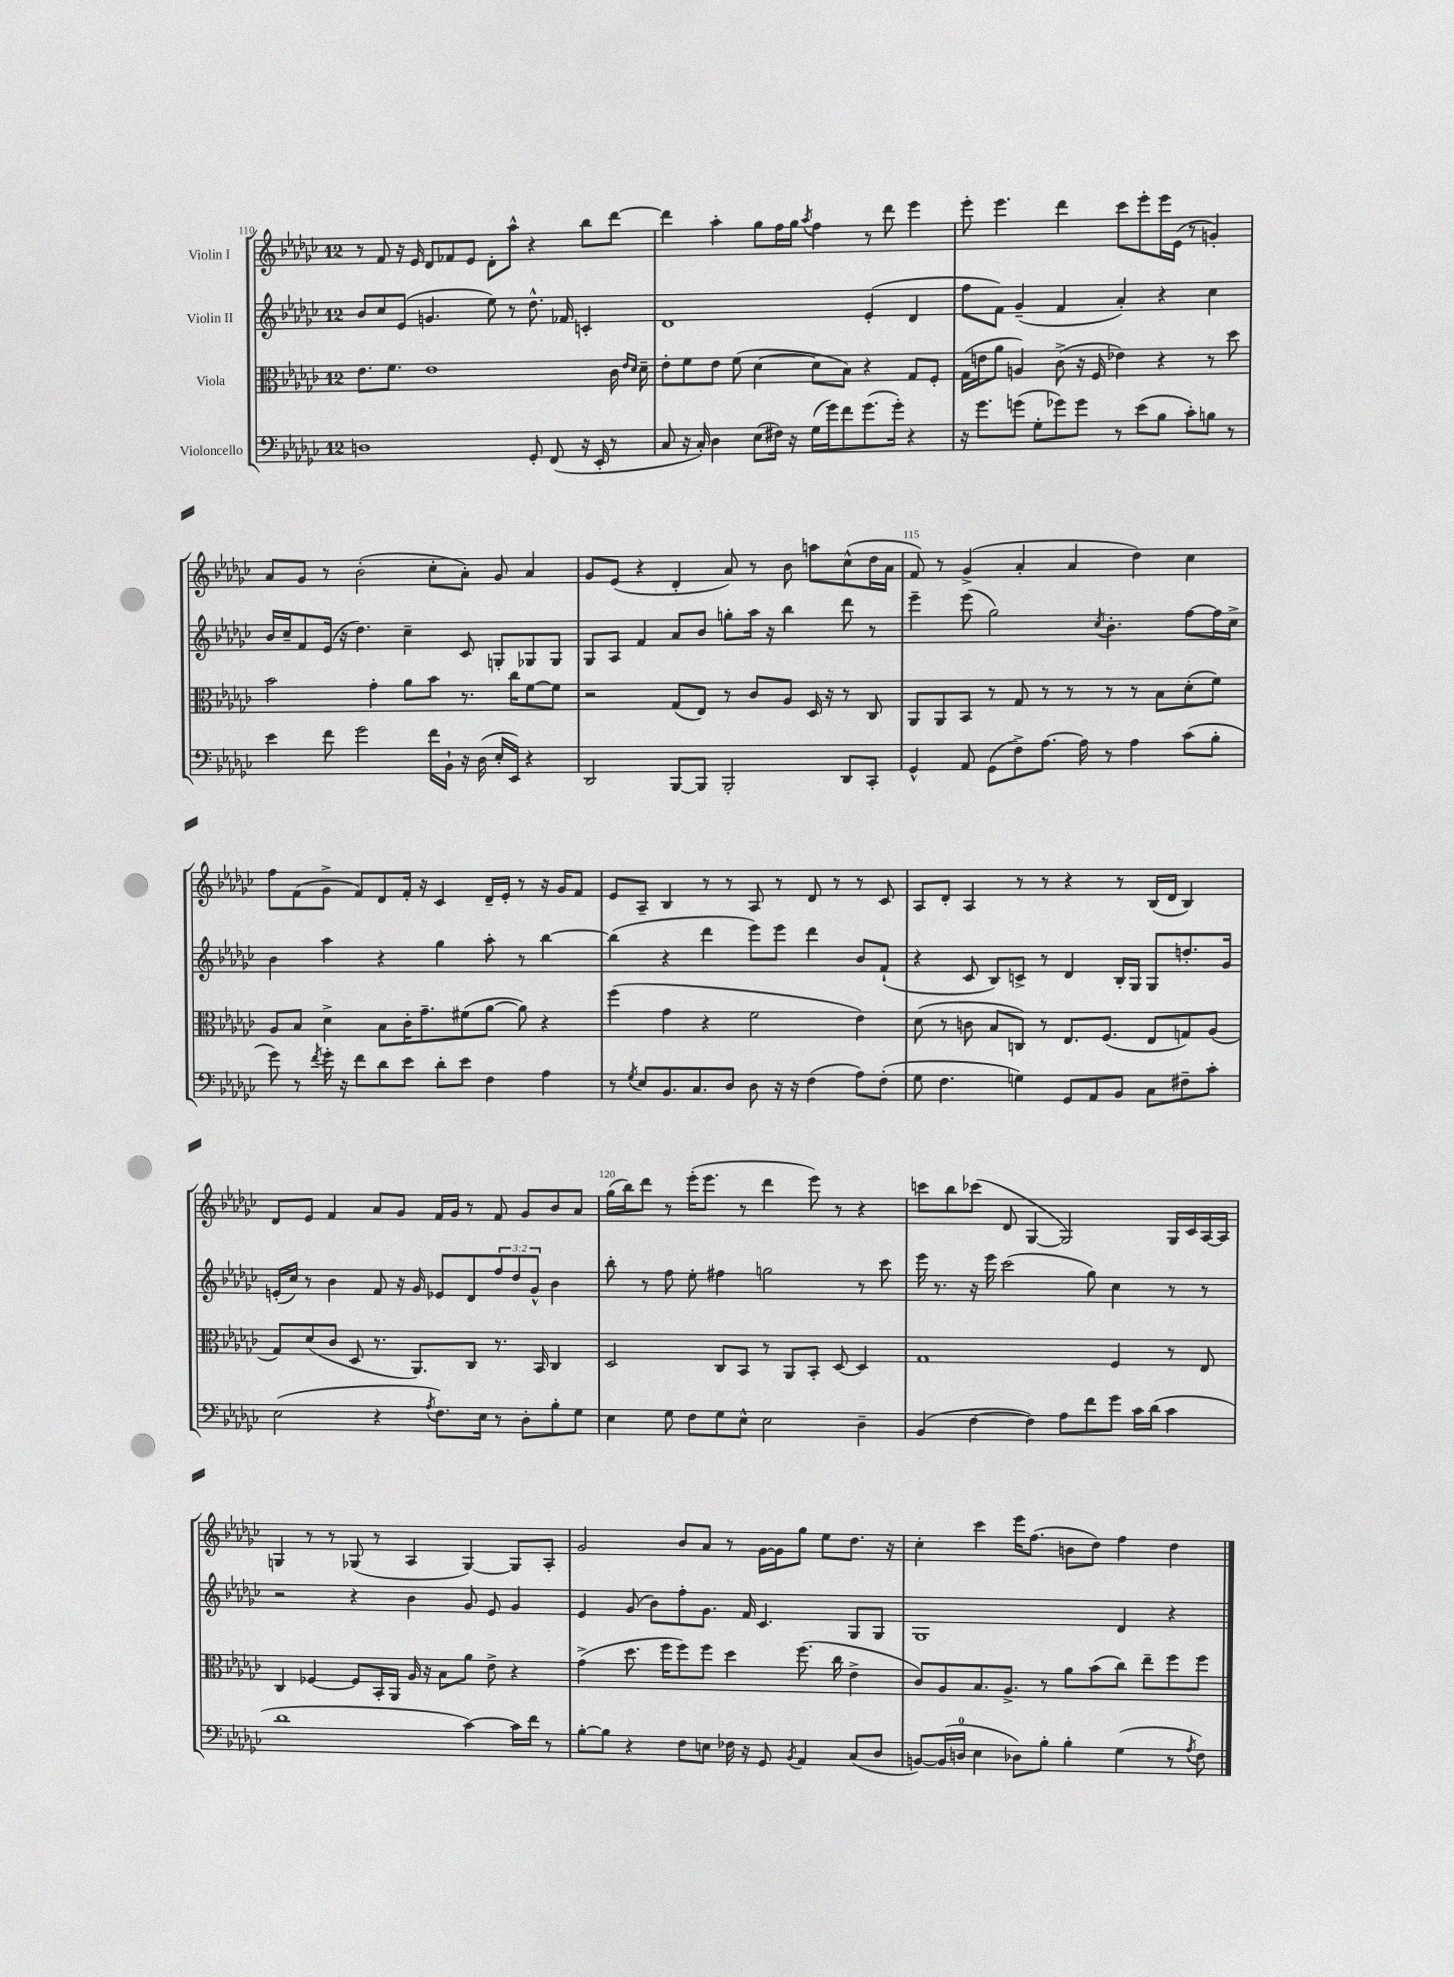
<<
\new StaffGroup <<
\new Staff = "s0" \with { instrumentName = "Violin I" } {
    \clef treble \key ges \major \once \override Staff.TimeSignature.style = #'single-digit \time 12/8
    r8 f'8 r16 ees'16 des'8 fes'8 ees'8 des'8-. aes''8-^ r4 bes''8 des'''8~ |
    des'''4 aes''4-. ges''8 f''16 ges''16 \acciaccatura { aes''8 } f''4 r8 des'''8 ees'''4 |
    ees'''8-. ees'''4. des'''4 ces'''8 ees'''8-. ees'''16 ees'16( r8 g'4-.) |
    aes'8 ges'8 r8 bes'2-.( ces''8-. aes'8-.) ges'8 aes'4 |
    ges'8 ees'8( r4 des'4-. aes'8) r8 bes'8 a''8 ces''8-^( des''16 aes'16 |
    f'8) r8 ges'4->( aes'4-. aes'4 des''4) ces''4 |
    f''8 f'8( ges'8-> f'8) des'8 f'16-. r16 ces'4 des'16-- ees'16-. r8 r16 ges'16 f'8 |
    ees'8 aes8-- bes4 r8 r8 aes8 r8 des'8 r8 r8 ces'8 |
    aes8 des'8-. aes4 r8 r8 r4 r8 bes16( des'16 bes4) |
    des'8 ees'8 f'4 aes'8 ges'8 f'16 ges'16 r8 f'8 ges'8 bes'8 aes'8 |
    ges''16( bes''16) des'''8 r8 ees'''16-.( ees'''8. r8 des'''4 ees'''8) r8 r4 |
    c'''8 bes''8 ces'''8( des'8 ges4~ ges2) ges16 ces'16 aes16~ aes16 |
    g4 r8 r8 ges8( r8 aes4 ges4~) ges8 aes8-. |
    ges'2 bes'8 aes'8 r8 ges'16~ ges'16 ges''8 ees''8 des''8. r16 |
    ces''4-. ces'''4 ees'''16 f''8.( b'8 des''8) f''4 des''4 \bar "|." |
}
\new Staff = "s1" \with { instrumentName = "Violin II" } {
    \clef treble \key ges \major \once \override Staff.TimeSignature.style = #'single-digit \time 12/8 \override Staff.TupletNumber.text = #tuplet-number::calc-fraction-text
    bes'8 ces''8 ees'8( g'4. ees''8) r8 des''8.-^ fes'16 c'4-. |
    des'1 ees'4-.( des'4 |
    f''8 f'8) ges'4--( f'4 aes'4-.) r4 ces''4 |
    bes'16 ces''16-- f'8 ees'16( r16 des''4.) ces''4-- ces'8 g8-. ges8 ges8 |
    ges8 aes8 f'4 aes'8 bes'8 g''8-. aes''16 r16 bes''4 des'''8 r8 |
    ees'''4-- ees'''8( ges''2) \acciaccatura { ces''8 } bes'4.-. f''8~ f''16 ces''16-> |
    bes'4 aes''4 r4 ges''4 aes''8-. r8 bes''4~ |
    bes''4( r4 des'''4 ees'''8) ees'''8 des'''4 bes'8 f'8-!( |
    r4 ces'8 bes8) c'8-> r8 des'4 bes16-. ges16 ges8 d''8.-. ges'16 |
    e'16-.( ces''16) r8 bes'4 f'8 r16 ges'16 ees'8 des'8 \tuplet 3/2 { f''8 des''8 ges'8-^ } bes'4 |
    bes''8-. r8 f''8 ees''8-. fis''4 g''2 r8 ces'''8 |
    ees'''16 r8. r16 ees'''16 ces'''2( ges''8) ces''4 r8 r8 |
    r2 r4 bes'4 ges'8 ees'8 ges'4 |
    ees'4 ges'8( bes'8) f''8-. ges'8. f'16 ces'4. ges8 ges8 |
    ges1 des'4 r4 \bar "|." |
}
\new Staff = "s2" \with { instrumentName = "Viola" } {
    \clef alto \key ges \major \once \override Staff.TimeSignature.style = #'single-digit \time 12/8
    ees'8. f'8. ees'1 ces'16 \grace { ees'16 des'16 } des'16-- |
    ees'8-. f'8 ees'8 f'8( des'4~ des'8 bes8) r4 ges8 f8-. |
    ges16( e'16 aes'8 a4) ces'8->( r16 f16 ees'4) r4 r8 des''8 |
    bes'2 ges'4-. aes'8 bes'8 r8. ces''16 f'8~ f'8 |
    r2 ges8( ees8) r8 ces'8 aes8 des16 r16 r8 ces8 |
    aes,8 aes,8 bes,8 r8 ges8 r8 r8 r8 r8 bes8 des'8-.( f'8) |
    aes8 bes8 des'4-> bes8 ces'16-. ges'8.-- fis'8( aes'8~ aes'8) r4 |
    f''4( ges'4 r4 f'2 ees'4) |
    des'8( r8 c'8 bes8 c8) r8 ees8. f8.( ees8 g8) aes8( |
    ges8) des'8( ces'8 des8 r8. aes,8.) ces8 r8. bes,16 ces4 |
    des2 ces8 bes,8 r8 aes,8 bes,8-. des8~ des4 |
    ges1 f4 r8 ees8 |
    ces4 fes4~ fes8 bes,16-. aes,16 aes16 r16 bes8 aes'8 ees'8-> r4 |
    ges'4->( des''8. f''16 f''8) f''8 des''4 f''8.( ces''16 ees'4-> |
    ces'8) aes8 bes8. aes8.-> r8 aes'8 bes'8( ces''8) ees''8-- f''8 f''8 \bar "|." |
}
\new Staff = "s3" \with { instrumentName = "Violoncello" } {
    \clef bass \key ges \major \once \override Staff.TimeSignature.style = #'single-digit \time 12/8
    d1 ges,8-. f,8( r16 ees,16-. r8 |
    ces8 r16 ces16-.) des4 ees8( fis16) r16 ges16( ges'16) f'8 ges'8.( ges'16-.) r4 |
    r16 ges'8. g'8( ges8-. ges'8) ges'8 r8 ees'8( bes8 ces'8-.) b8 r8 |
    ees'4 f'8 ges'2 f'16 bes,16-! r16 des16( ees16-. ees,16) r4 |
    des,2 bes,,8~ bes,,8 bes,,2-. des,8 ces,8-. |
    ges,4-^ aes,8 ges,8( f8->) aes8.~ aes16 r8 aes4 ces'8( bes8-. |
    ges'8) r8 \acciaccatura { f'8 } ges'16-. r16 f'8 des'8 ees'8 des'8-. ees'8 f4 aes4 |
    r8 \acciaccatura { ges8 } ees8 bes,8. ces8. des8 des8 r16 r16 f4( aes8) f8-.( |
    ges8 f4. g4) ges,8 aes,8 bes,8 ces8 fis8-- ces'8-. |
    ees2( r4 \acciaccatura { aes8 } f8.) ees16 r8 des8-. bes8-. ges8 |
    ees4 ges8 f8 ges8 ees8-^ ees2 des4-- |
    bes,4( f4~ f4) aes8 f'8 ges'8 ces'16 des'16( ces'4 |
    des'1 ces'4~) ces'16 f'16 r8 |
    bes8~-. bes8 r4 f8 e8 fes16 r16 ges,8 \acciaccatura { bes,8 } aes,4 ces8( des8 |
    b,8~) b,16( d16-0 ees4 des8) bes8-. bes4-. ges4( r8 \acciaccatura { aes8 } f8) \bar "|." |
}
>>
>>
\layout { \context { \Score currentBarNumber = #110 \override BarNumber.break-visibility = ##(#f #t #t) barNumberVisibility = #(every-nth-bar-number-visible 5) } }
